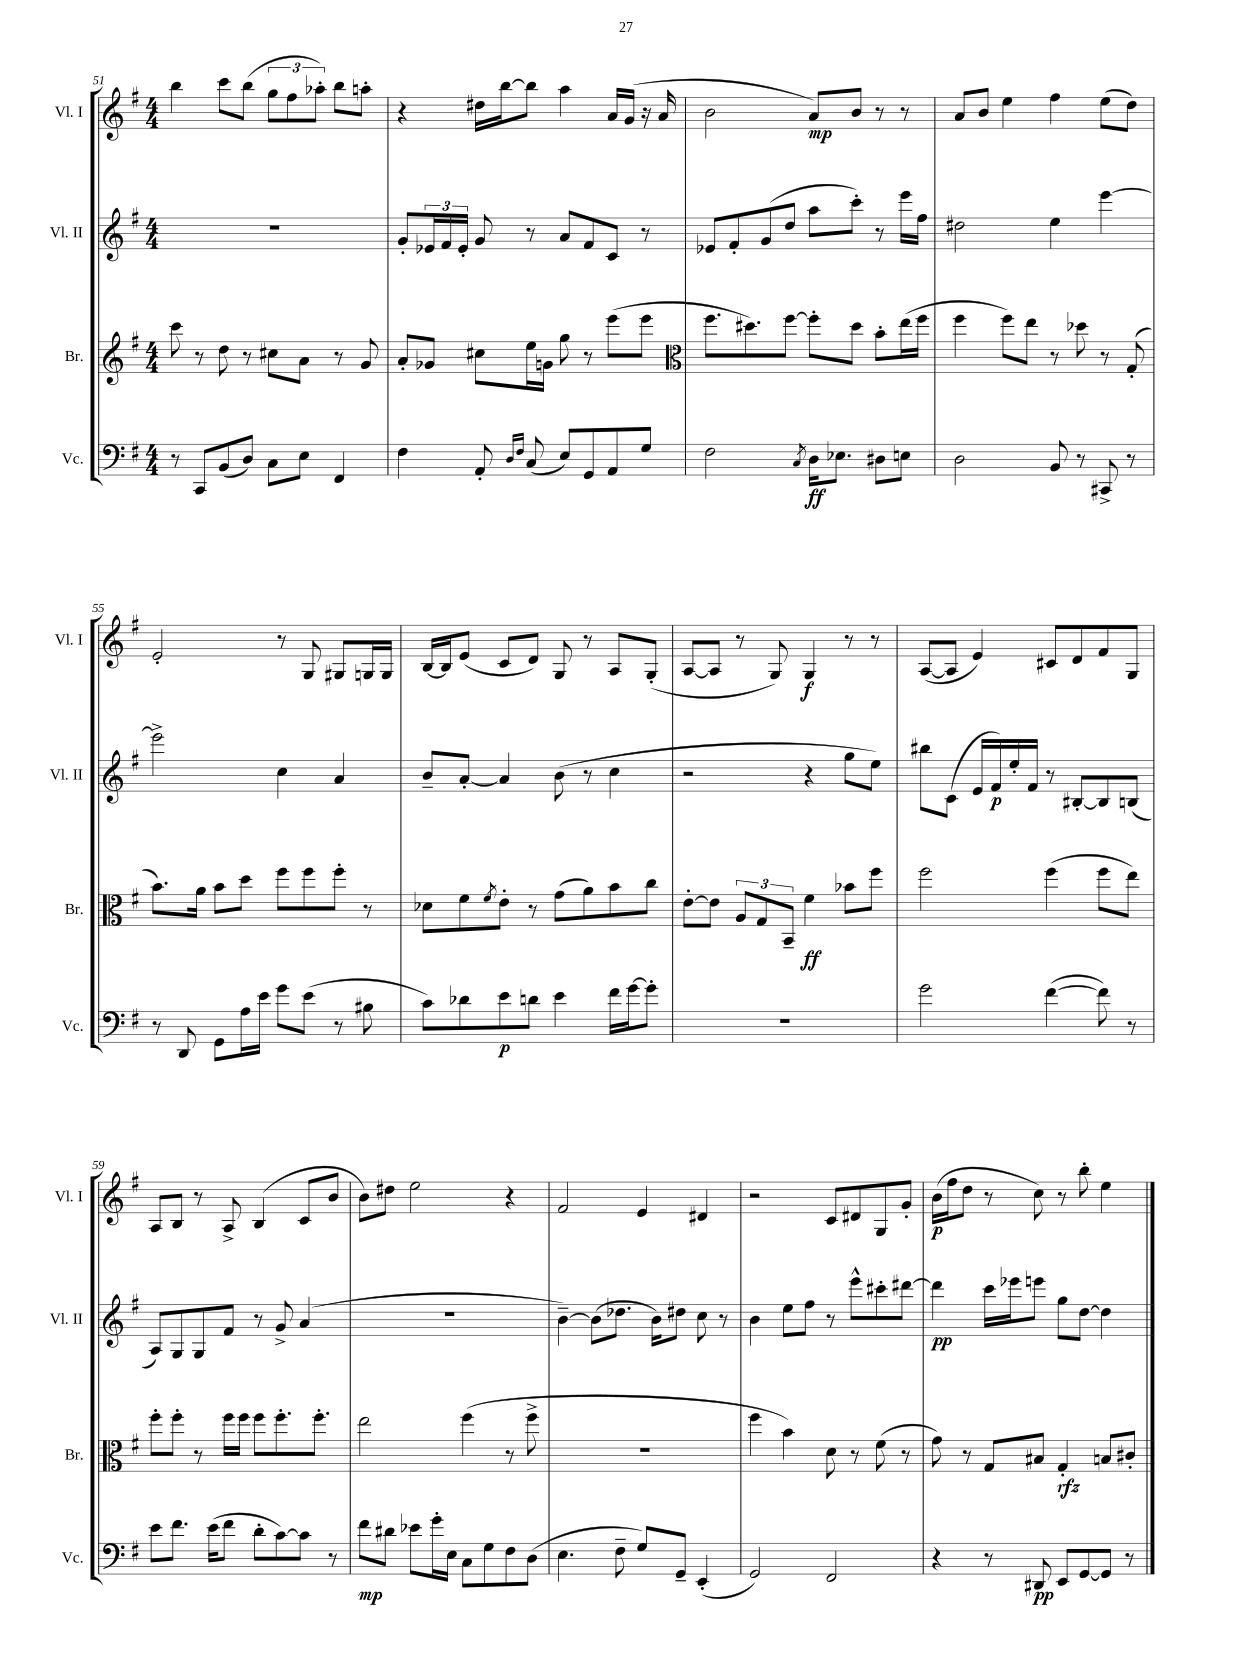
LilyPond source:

<<
\new StaffGroup <<
\new Staff = "s0" \with { instrumentName = "Vl. I" shortInstrumentName = "Vl. I" } {
    \clef treble \key g \major \numericTimeSignature \time 4/4
    b''4 c'''8 b''8( \tuplet 3/2 { g''8 fis''8 aes''8-.) } b''8 a''8-. |
    r4 dis''16 b''16~ b''8 a''4 a'16 g'16( r16 a'16 |
    b'2 a'8\mp) b'8 r8 r8 |
    a'8 b'8 e''4 fis''4 e''8( d''8) |
    e'2-. r8 g8 gis8 g16 g16 |
    b16~ b16 e'8( c'8 d'8) g8 r8 a8 g8-.( |
    a8~ a8 r8 g8) g4\f r8 r8 |
    a8~( a8 e'4) cis'8 d'8 fis'8 g8 |
    a8 b8 r8 a8-> b4( c'8 b'8 |
    b'8) dis''8 e''2 r4 |
    fis'2 e'4 dis'4 |
    r2 c'8 dis'8 g8 g'8-. |
    b'16\p( fis''16 d''8 r8 c''8) r8 b''8-. e''4 \bar "|." |
}
\new Staff = "s1" \with { instrumentName = "Vl. II" shortInstrumentName = "Vl. II" } {
    \clef treble \key g \major \numericTimeSignature \time 4/4
    R1 |
    g'8-. \tuplet 3/2 { ees'16 fis'16 ees'16-. } g'8 r8 a'8 fis'8 c'8 r8 |
    ees'8 fis'8-. g'8( d''8 a''8 c'''8-.) r8 e'''16 fis''16 |
    dis''2 e''4 e'''4~ |
    e'''2-> c''4 a'4 |
    b'8-- a'8~-. a'4 b'8( r8 c''4 |
    r2 r4 g''8 e''8) |
    bis''8 c'8( e'16 fis'16\p) e''16-. fis'16 r8 bis8~-. bis8 b8( |
    a8) g8 g8 fis'8 r8 g'8-> a'4( |
    R1 |
    b'4~--) b'8( des''8. b'16) dis''8 c''8 r8 |
    b'4 e''8 fis''8 r8 e'''8-^ cis'''8-. dis'''8~ |
    dis'''4\pp c'''16 ees'''16 e'''8 g''8 d''8~ d''4 \bar "|." |
}
\new Staff = "s2" \with { instrumentName = "Br." shortInstrumentName = "Br." } {
    \clef treble \key g \major \numericTimeSignature \time 4/4
    c'''8 r8 d''8 r8 cis''8 a'8 r8 g'8 |
    a'8-. ges'8 cis''8 e''16 g'16 g''8 r8 e'''8( e'''8 |
    \clef alto fis''8. dis''8.) fis''8~ fis''8-. dis''8 b'8-. e''16( fis''16 |
    fis''4 fis''8) e''8 r8 des''8 r8 g8-.( |
    b'8.) a'16 b'8 d''8 fis''8 fis''8 fis''8-. r8 |
    des'8 fis'8 \acciaccatura { fis'8 } e'8-. r8 g'8( a'8) b'8 c''8 |
    e'8~-. e'8 \tuplet 3/2 { a8 g8 b,8-- } fis'4\ff bes'8 fis''8 |
    fis''2 fis''4( fis''8 e''8) |
    fis''8-. fis''8-. r8 fis''16 fis''16 fis''8 fis''8.-. fis''8.-. |
    e''2 fis''4( r8 fis''8-> |
    R1 |
    fis''4 b'4) d'8 r8 fis'8( r8 |
    g'8) r8 g8 bis8 g4-.\rfz b8 cis'8-. \bar "|." |
}
\new Staff = "s3" \with { instrumentName = "Vc." shortInstrumentName = "Vc." } {
    \clef bass \key g \major \numericTimeSignature \time 4/4
    r8 c,8 b,8( d8) c8 e8 fis,4 |
    fis4 a,8-. \grace { d16 fis16 } c8( e8) g,8 a,8 g8 |
    fis2 \acciaccatura { c8 } d16\ff ees8. dis8 e8 |
    d2 b,8 r8 cis,8-> r8 |
    r8 d,8 g,8 a16 e'16 g'8 e'8( r8 bis8 |
    c'8) des'8 e'8\p d'8 e'4 fis'16 g'16~ g'8-. |
    R1 |
    g'2 fis'4~( fis'8) r8 |
    e'8 fis'8. e'16( fis'8 d'8-. c'8~) c'8 r8 |
    fis'8\mp dis'8 ees'8 g'16-. e16 c8 g8 fis8 d8( |
    e4. fis8-- g8) g,8-- e,4-.( |
    g,2) fis,2 |
    r4 r8 dis,8\pp e,8 g,8~ g,8 r8 \bar "|." |
}
>>
>>
\layout { \context { \Score currentBarNumber = #51 } }
